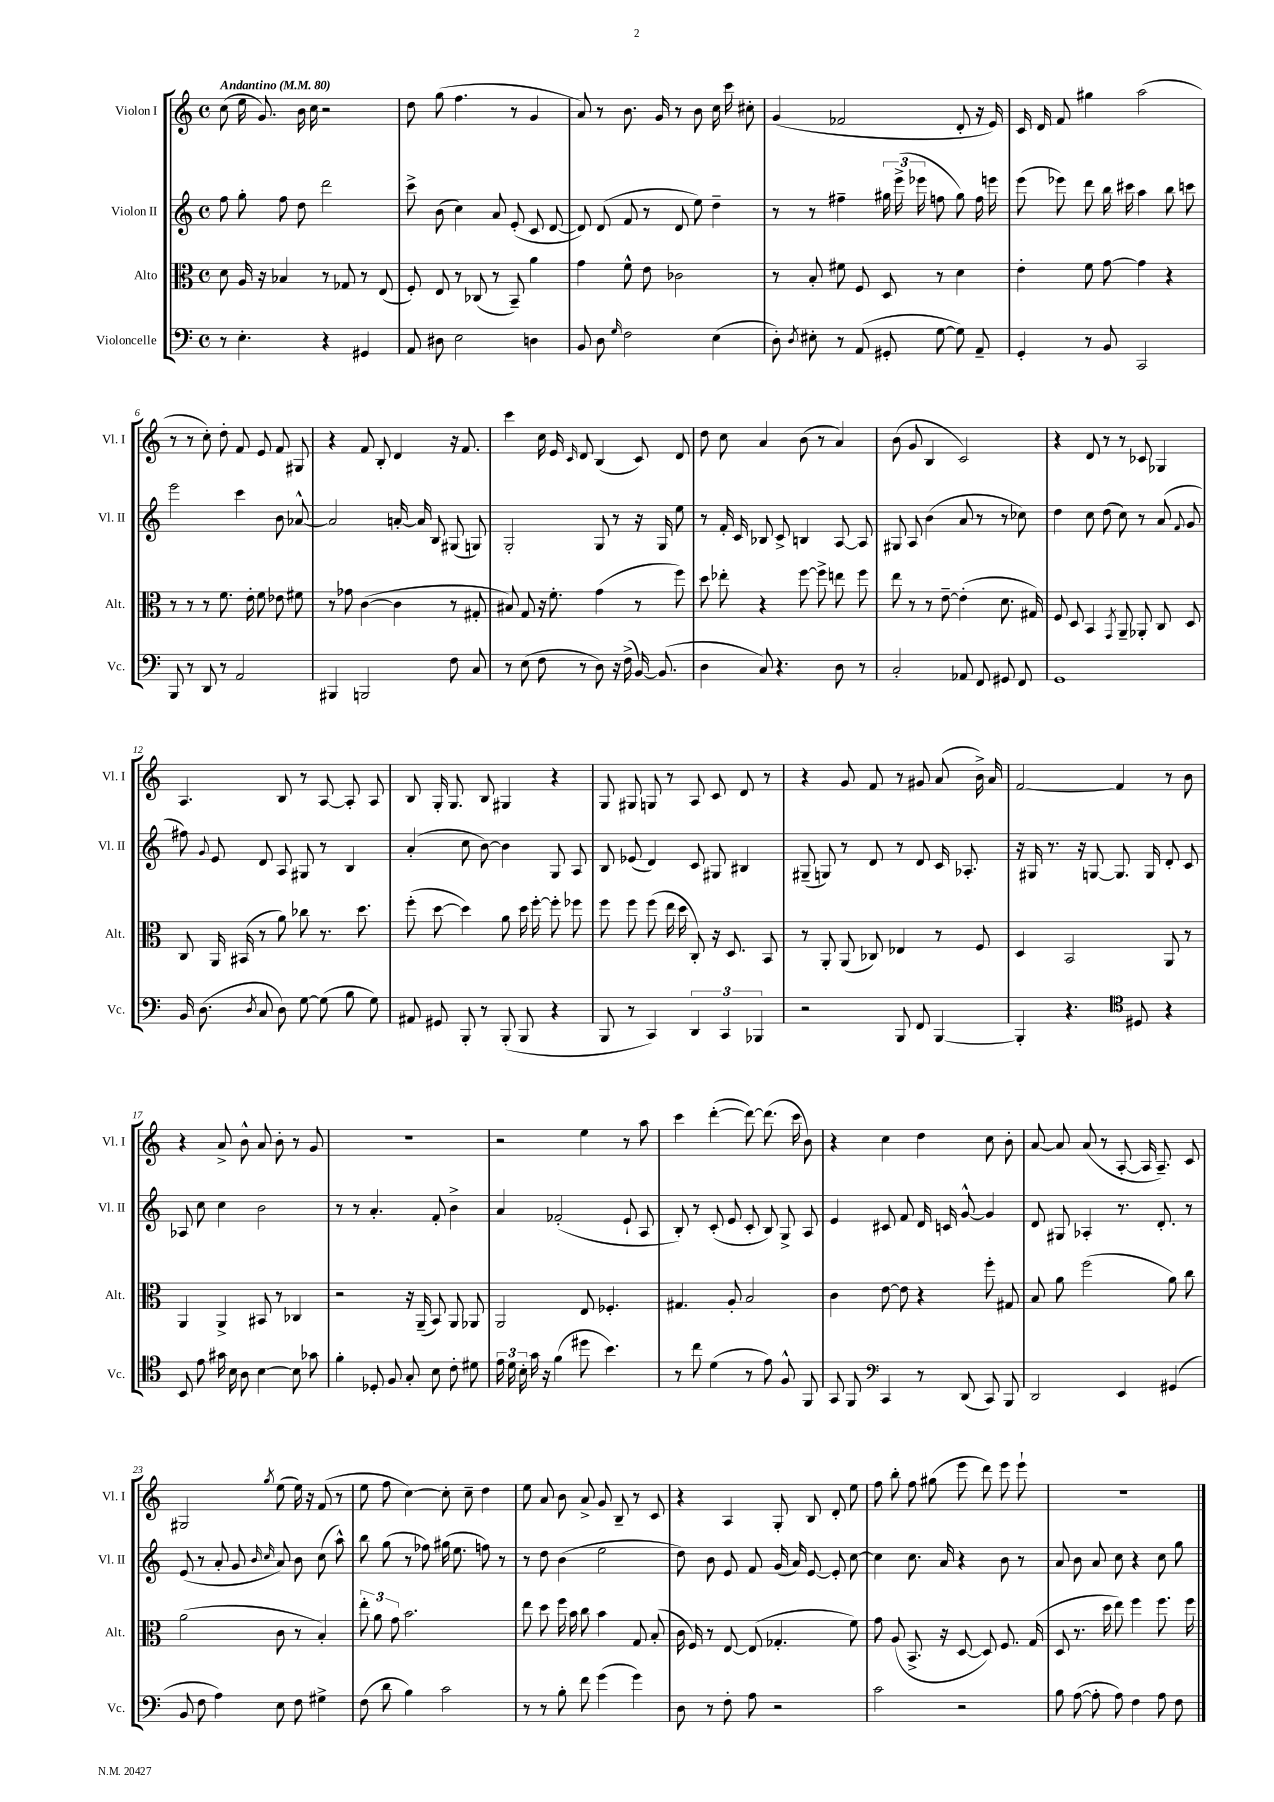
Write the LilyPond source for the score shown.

<<
\new StaffGroup <<
\new Staff = "s0" \with { instrumentName = "Violon I" shortInstrumentName = "Vl. I" } {
    \clef treble \key c \major \defaultTimeSignature \time 4/4 \tempo "Andantino" 4 = 80
    \autoBeamOff c''8( e''16 g'8.) b'16 c''16 r2 |
    d''8 g''8( f''4. r8 g'4 |
    a'8) r8 b'8. g'16 r8 b'8 c''16 c'''16 cis''8-. |
    g'4( fes'2 d'8-. r16 e'16) |
    c'16 d'16 f'8 gis''4 a''2( |
    r8 r8 c''8-.) d''8-. f'8 e'8 f'8 gis8 |
    r4 f'8 b8-. d'4 r16 f'8. |
    c'''4 c''16 e'16 \grace { c'16 } d'8 b4( c'8) d'8 |
    d''8 c''8 a'4 b'8( r8 a'4) |
    b'8( g'8 b4 c'2) |
    r4 d'8 r8 r8 ces'8 ges4 |
    a4. b8 r8 a8~ a8-. a8 |
    b8 g16-. g8. b8 gis4 r4 |
    g8 gis8 g8 r8 a8 c'8 d'8 r8 |
    r4 g'8 f'8 r8 gis'8 a'8( b'16->) a'16 |
    f'2~ f'4 r8 b'8 |
    r4 a'8-> b'8-^ a'8 b'8-. r8 g'8 |
    r1 |
    r2 e''4 r8 a''8 |
    c'''4 d'''4~-.( d'''8~) d'''8.( c'''16 b'8) |
    r4 c''4 d''4 c''8 b'8-. |
    a'8~ a'8 a'8( r8 a8~-. a16 a8.--) c'8 |
    gis2 \acciaccatura { g''8 } e''8( e''16) r16 f'8( r8 |
    e''8 f''8 c''4~) c''8-. c''8-- d''4 |
    e''8 a'8 b'8 a'8-> g'8 b8-- r8 c'8 |
    r4 a4 g8-. b8 d'8-. e''8 |
    f''8 b''8-. f''8 gis''8( e'''8 d'''8) e'''8 e'''8-! |
    R1 \bar "|." |
}
\new Staff = "s1" \with { instrumentName = "Violon II" shortInstrumentName = "Vl. II" } {
    \clef treble \key c \major \defaultTimeSignature \time 4/4
    \autoBeamOff f''8 g''8-. f''8 d''8 d'''2 |
    c'''8-> b'8( c''4) a'8 e'8-.( c'8 d'8~ |
    d'8) d'8( f'8 r8 d'8 e''8) d''4-- |
    r8 r8 fis''4-- \tuplet 3/2 { gis''16 e'''16->( ees'''16 } f''8 gis''8) f''16 e'''16 |
    e'''8( ees'''8) d'''8 b''16 cis'''16 a''4 b''8 c'''8 |
    e'''2 c'''4 b'8 aes'8~-^ |
    aes'2 a'16~-. a'16 b8 gis8( g8) |
    g2-. g8 r8 r16 g16 e''8 |
    r8 f'16-. c'16 bes8 c'8-> b4 a8~ a8 |
    gis8 a8 b'4( a'8 r8 r8 ces''8) |
    d''4 c''8 d''8( c''8) r8 a'8( \appoggiatura { f'8 } g'8 |
    fis''8) \appoggiatura { g'8 } e'8 d'8 a8 gis8 r8 b4 |
    a'4-.( c''8 b'8~) b'4 g8 a8 |
    b8 ees'8( d'4) c'8 gis8 bis4 |
    gis8--( g8) r8 d'8 r8 d'8 c'16 aes8.-. |
    r16 gis16 r8. r16 g8~ g8. g16 d'8-. c'8 |
    aes8 c''8 c''4 b'2 |
    r8 r8 a'4.-. f'8-. b'4-> |
    a'4 fes'2-.( e'8-! a8 |
    b8-.) r8 c'8-.( e'8 c'8-. b8) g8-> a8 |
    e'4 cis'8 f'8 d'16 c'16 g'8~-^ g'4 |
    d'8 gis8 aes4-. r8. d'8.-. r8 |
    e'8( r8 a'8-. g'8 \grace { b'16 c''16 } a'8) b'8 c''8( a''8-^) |
    b''8 g''8( r8 fes''8) gis''16( e''8. f''8) r8 |
    r8 d''8 b'4( e''2 |
    d''8) b'8 e'8 f'8 g'16( a'16) e'8~ e'8-. c''8~ |
    c''4 c''8. a'16 r4 b'8 r8 |
    a'8 b'8 a'8 c''8 r4 c''8 g''8 \bar "|." |
}
\new Staff = "s2" \with { instrumentName = "Alto" shortInstrumentName = "Alt." } {
    \clef alto \key c \major \defaultTimeSignature \time 4/4
    \autoBeamOff d'8 a16 r16 bes4 r8 ges8 r8 e8( |
    f8-.) e8 r8 ces8( r8 b,8--) a'4 |
    g'4 f'8-^ e'8 ces'2 |
    r8 b8-. fis'8 f8 d8 r8 d'4 |
    e'4-. f'8 g'8~ g'4 r4 |
    r8 r8 r8 f'8. e'16-. f'8 ees'8 fis'8 |
    r8 ges'8 c'4~( c'4 r8 gis8-. |
    bis8) g8 r16 f'8.-. g'4( r8 f''8) |
    d''8 ees''8-. r4 f''8~ f''8-> e''8 f''8 |
    e''8 r8 r8 e'8~-- e'4-.( d'8. gis16) |
    f8 d8 b,4 \acciaccatura { g,8 } a,8-- aes,8-. c8 d8 |
    c8 a,16 bis,16( r8 a'8) ces''8 r8. d''8. |
    f''8-.( d''8~ d''4) a'8 d''16 f''16~-. f''8-. fes''8 |
    f''8 f''8 f''8( e''16 d''16 c8-.) r16 d8. b,8 |
    r8 a,8-. a,8( ces8) ees4 r8 f8 |
    d4 b,2 a,8 r8 |
    a,4 a,4-> bis,8 r8 ces4 |
    r2 r16 a,16--( b,8) a,8 aes,8 |
    a,2 e8 fes4.-. |
    gis4. a8-. b2 |
    c'4 e'8~ e'8 r4 f''8-. gis8 |
    b8 a'8 f''2( a'8) c''8 |
    a'2( c'8 r8 b4-.) |
    \tuplet 3/2 { e''8-. a'8 g'8 } b'2. |
    e''8 d''8 f''16 b'16 c''8 b'4 g8 b8-.( |
    c'16 f16) r8 e8~ e8( ges4.-. f'8) |
    g'8 a8( b,8.-> r16 d8~ d8) f8. g16( |
    d8 r8. d''16 e''8) f''4 f''8. f''16 \bar "|." |
}
\new Staff = "s3" \with { instrumentName = "Violoncelle" shortInstrumentName = "Vc." } {
    \clef bass \key c \major \defaultTimeSignature \time 4/4
    \autoBeamOff r8 e4.-. r4 gis,4 |
    a,8 dis8 e2 d4 |
    b,8 d8 \grace { g16 } f2 e4( |
    d8-.) \acciaccatura { d8 } eis8-. r8 a,8( gis,8-. g8~ g8) a,8-- |
    g,4-. r8 b,8 c,2 |
    b,,8 r8 d,8 r8 a,2 |
    bis,,4 b,,2 f8 c8 |
    r8 e8( f8 r8 d8) r16 f16->( b,16~) b,8.( |
    d4 c8) r4. d8 r8 |
    c2-. aes,8 f,8 gis,8 f,8 |
    g,1 |
    b,16 d8.( \acciaccatura { d8 } c8 d8) g8~ g8( b8 g8) |
    ais,8 gis,8 b,,8-. r8 b,,8-.( b,,8 r4 |
    b,,8 r8 c,4) \tuplet 3/2 { d,4 c,4 bes,,4 } |
    r2 b,,8 f,8 b,,4~ |
    b,,4-. r4. \clef tenor dis8 r4 |
    b,8 e'8 gis'16 b16 a8 b4~ b8 ges'8 |
    f'4-. des8-. f8 g8-. b8 c'8-. dis'8 |
    \tuplet 3/2 { e'16 d'16 b16-. } g'16 r16 f'4( dis''8 b'4.) |
    r8 c''8 d'4( r8 e'8) f8-^ f,8 |
    g,8 f,8 \clef bass c,4 r8 d,8( c,8) b,,8 |
    d,2 e,4 gis,4( |
    b,8 f8 a4) e8 f8 gis4-> |
    f8( d'8 b4) c'2 |
    r8 r8 b8-. f'8 g'4( g'4) |
    d8 r8 f8-. a8 r2 |
    c'2 r2 |
    b8 a8~( a8-. a8) f4 a8 f8 \bar "|." |
}
>>
>>
